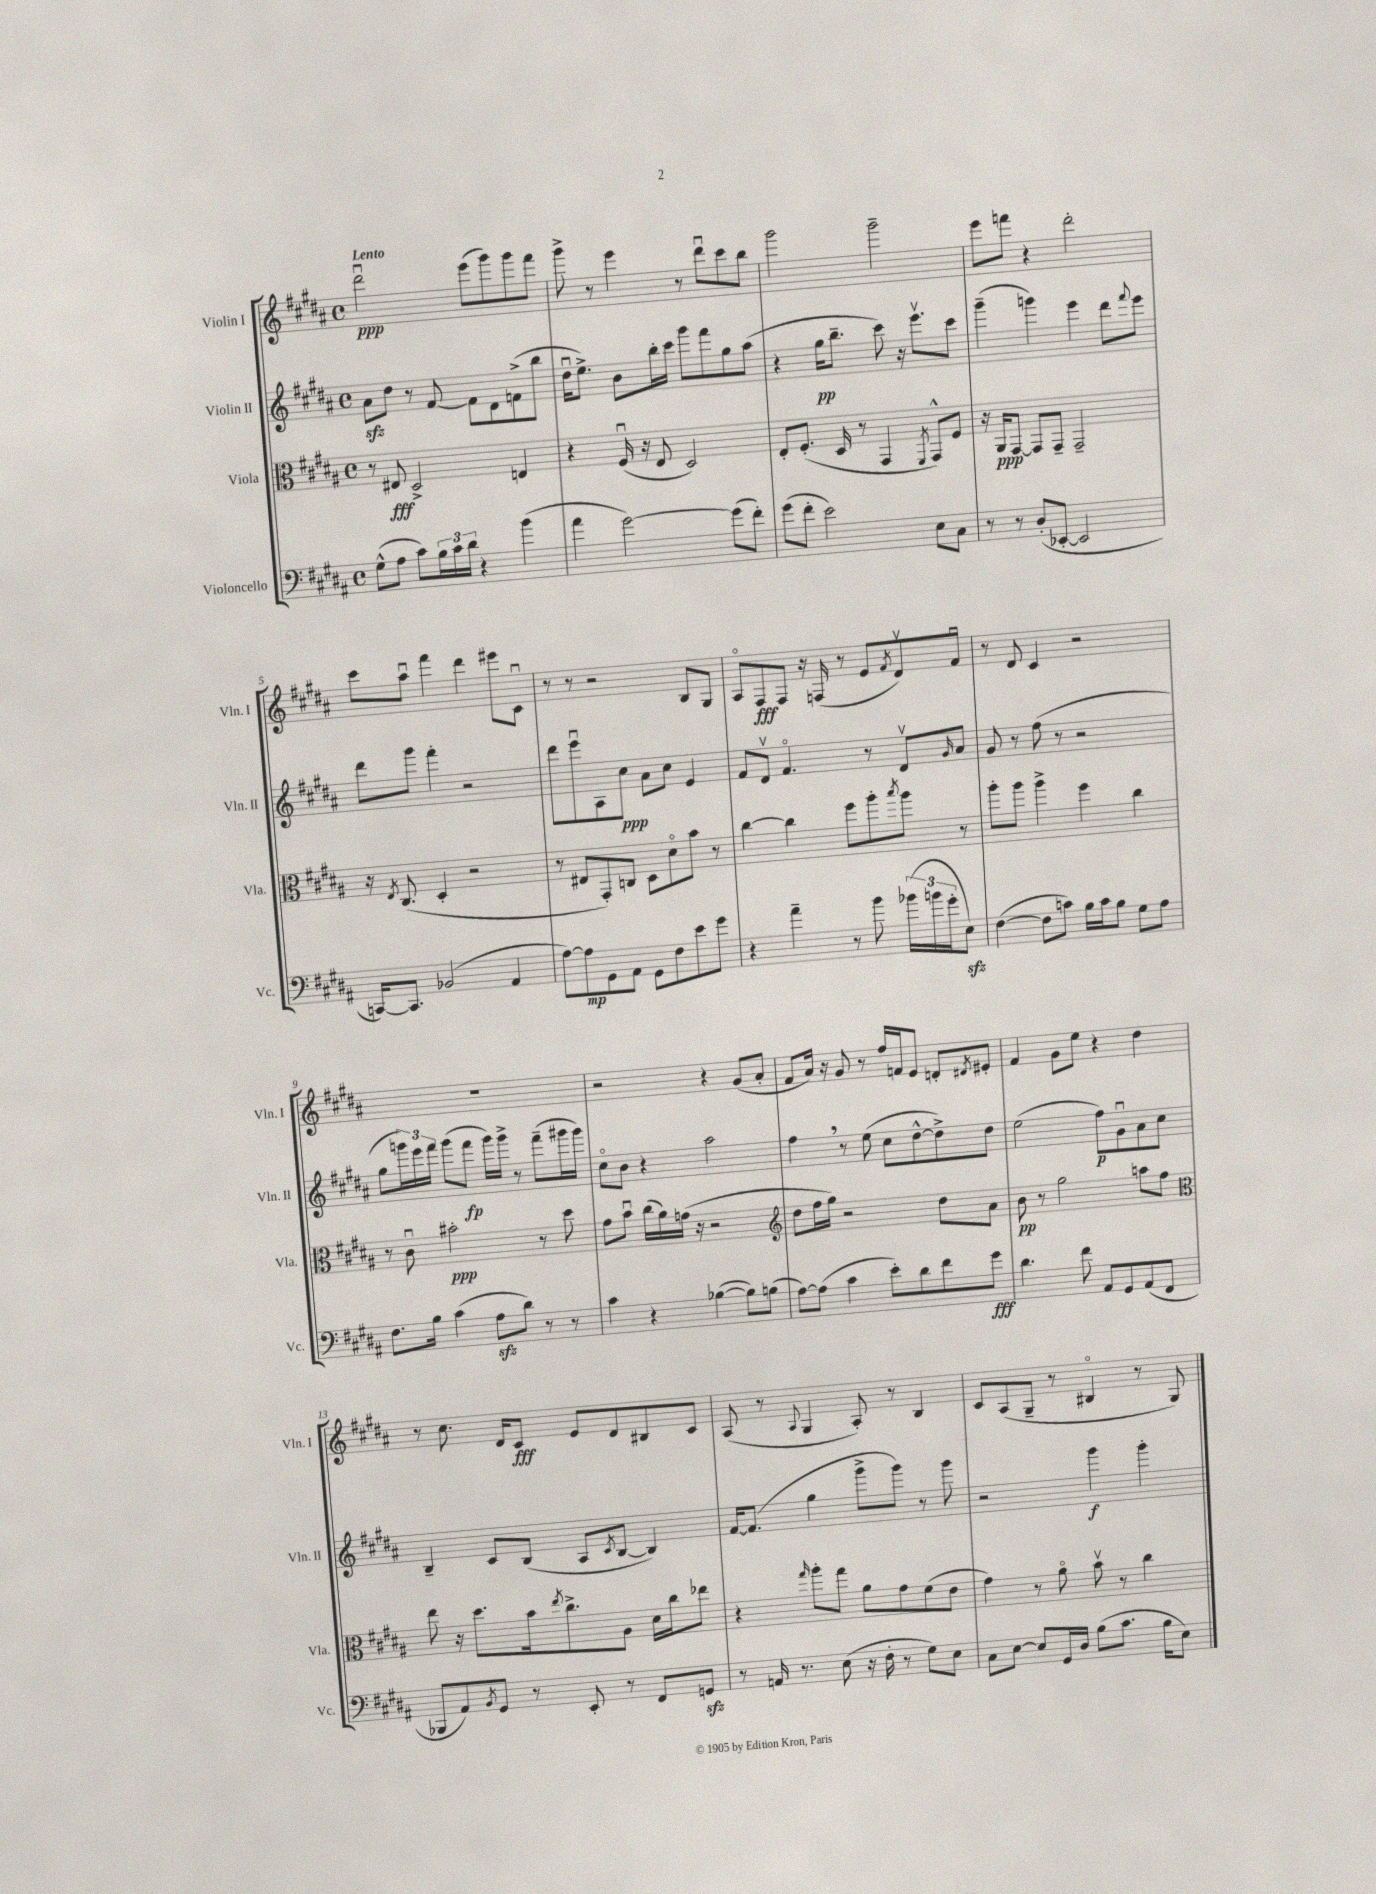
<<
\new StaffGroup <<
\new Staff = "s0" \with { instrumentName = "Violin I" shortInstrumentName = "Vln. I" } {
    \clef treble \key b \major \defaultTimeSignature \time 4/4 \tempo "Lento"
    dis'''2\downbow\ppp e'''8( gis'''8) gis'''8 fis'''8 |
    gis'''8-> r8 e'''4 r8 dis'''8\downbow cis'''8 b''8 |
    gis'''2 gis'''2-- |
    e'''8 f'''8 r4 dis'''2-. |
    cis'''8 ais''8\downbow fis'''4 dis'''4 eis'''8 cis'8\downbow |
    r8 r8 r2 b8 gis8 |
    ais8\flageolet fis8\fff fis8 r16 f16( r8 e'8 \acciaccatura { fis'8 } dis'8\upbow) fis'8\downbow |
    r8 dis'8 cis'4 r2 |
    R1 |
    r2 r4 gis'8( ais'8-. |
    fis'8 ais'16) r16 gis'8 r8 fis''16 f'16 e'8 d'8-. \acciaccatura { dis'8 } eis'8-. |
    fis'4 gis'8 e''8 r4 dis''4 |
    r8 cis''8. dis'16 cis'8\fff e'8 dis'8 bis8 cis'8 |
    ais8( r8 \appoggiatura { ais8 } gis4 ais8-.) r8 b4 |
    cis'8 ais8( gis8-- r8 bis4\flageolet r8 gis8) \bar "|." |
}
\new Staff = "s1" \with { instrumentName = "Violin II" shortInstrumentName = "Vln. II" } {
    \clef treble \key b \major \defaultTimeSignature \time 4/4
    ais'8\sfz dis''8 r8 fis'8~ fis'8 dis'8 f'8->( b''8 |
    dis''16\downbow e''8.->) b'8 b''16-. cis'''16 gis'''8 fis'''8 gis''8 ais''8( |
    r4 gis''16\pp b''8.-- cis'''8) r16 e'''8.\upbow cis'''8 |
    gis'''4--( g'''4) e'''4 dis'''8 \appoggiatura { fis'''8 } e'''8 |
    dis'''8 gis'''8 fis'''4-. r2 |
    dis'''8 e'''8\downbow ais8 cis''8\ppp ais'8 cis''8 e'4 |
    fis'8 dis'8\upbow fis'4.\flageolet r8 dis'8\upbow \grace { gis'16 } ais'8 |
    gis'8 r8 fis''8( r8 r2 |
    gis''8 \tuplet 3/2 { g'''16) e'''16 fis'''16 } g'''8( fis'''8\fp g'''16) g'''16-> r8 fis'''8--( gis'''16 gis'''16) |
    cis''8\flageolet b'8 r4 ais''2 |
    fis''4 \breathe r8 e''8( cis''8 dis''8~-^ dis''8->) dis''8 |
    e''2( fis''8\p) gis'8\downbow ais'8 cis''8 |
    b4-- cis'8 b8( ais8 \acciaccatura { cis'8 } b8~ b4) |
    fis'16~ fis'8.( gis''4 gis'''8-> gis'''8) r8 gis'''8 |
    r2 gis'''4\f gis'''4-. \bar "|." |
}
\new Staff = "s2" \with { instrumentName = "Viola" shortInstrumentName = "Vla." } {
    \clef alto \key b \major \defaultTimeSignature \time 4/4
    r8 eis8\fff dis2-> e4 |
    r4 fis16\downbow( r16 e8 dis2) |
    e8-. fis8.-.( dis16 r8 gis,4 \acciaccatura { fis,8 } gis,8-^) fis8 |
    r16 ais,16\ppp gis,8~ gis,8 gis,8-- gis,2-- |
    r16 \acciaccatura { e8 } cis8.( dis4-. r2 |
    r8 eis8 gis,8-.) c8 dis8 dis'8\flageolet b'8 r8 |
    cis''4~ cis''4 fis''8 ais''8-. \acciaccatura { b''8 } ais''8 r8 |
    ais''8-. ais''8 ais''4-> fis''4 cis''4 |
    r8 cis'8\downbow bis'2-.\ppp r8 dis''8 |
    gis'8 b'8\downbow cis''16( ais'16) g'16( r16 r2 |
    \clef treble dis''8 fis''16 gis''16) r2 dis''8 ais'8 |
    b'8\pp r8 gis''2 a''8 fis''8 |
    \clef alto e''8 r16 dis''8. b'16 \acciaccatura { e''8 } cis''8.-> ais8 dis'16 cis''16 ees''8 |
    r4 \grace { gis''16 } ais''8-. gis''8 ais'8 gis'8 fis'8( e'8 |
    gis'4) r8 ais'8\flageolet b'8\upbow r8 cis''4 \bar "|." |
}
\new Staff = "s3" \with { instrumentName = "Violoncello" shortInstrumentName = "Vc." } {
    \clef bass \key b \major \defaultTimeSignature \time 4/4
    gis8-^( ais8 cis'8) \tuplet 3/2 { b16 cis'16 dis'16 } r4 b'4( |
    ais'4 gis'2~) gis'8( fis'8-.) |
    gis'8( fis'8-. e'2) e8 cis8 |
    r8 r8 dis8-.( ees,8~-. ees,2 |
    c,16~) c,8. bes,2( ais,4 |
    ais8~) ais8\mp gis,8 ais,8 gis,8 fis8 e'8 gis'8 |
    r4 ais'4-- r8 b'8 \tuplet 3/2 { bes'16( b'16 gis'16-. } e8\sfz) |
    fis4~( fis8 c'8) b16 c'16 b8 gis8 ais8 |
    fis8. b16 cis'4( ais8\sfz dis'8) r8 r8 |
    cis'4 r4 bes4~( bes8) b8( |
    ais8~) ais8( cis'4 e'8-.) dis'8 fis'8 gis'8\fff |
    dis'4. fis'8 ais,8 gis,8 ais,8( fis,8 |
    bes,,8 ais,8) \acciaccatura { b,8 } gis,8 r8 e,8-. r8 fis,8 g,8\sfz |
    r8 a,16 r8. e8( r16 fis16-. r8 gis8) e8 |
    cis8 e8~ e8 gis,16 dis16 b8( cis'8. b16 e8) \bar "|." |
}
>>
>>
